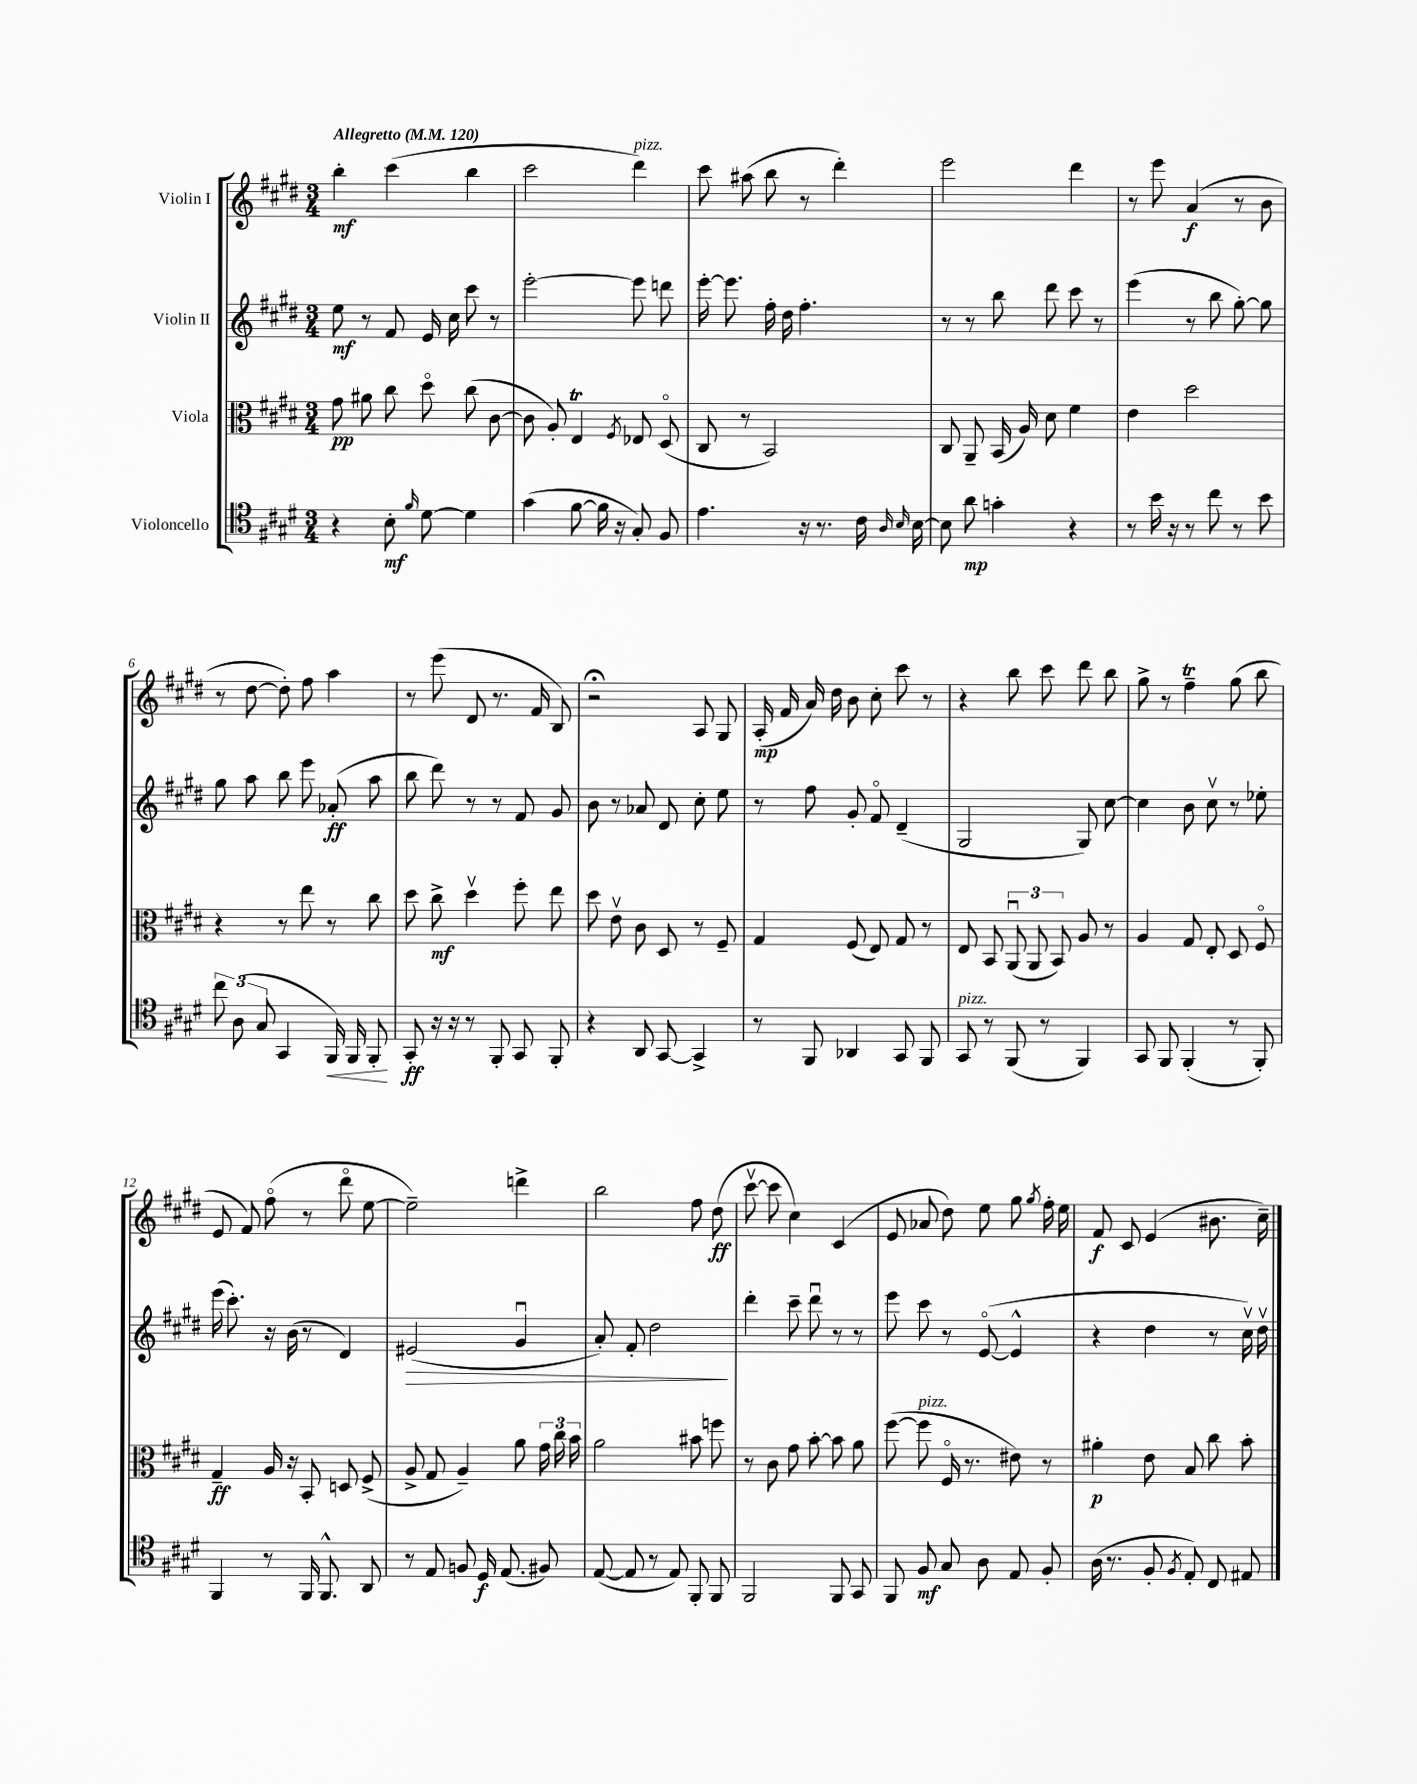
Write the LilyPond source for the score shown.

<<
\new StaffGroup <<
\new Staff = "s0" \with { instrumentName = "Violin I" } {
    \clef treble \key e \major \numericTimeSignature \time 3/4 \tempo "Allegretto" 4 = 120
    \autoBeamOff b''4-.\mf cis'''4( b''4 |
    cis'''2 dis'''4^\markup { \italic "pizz." }) |
    cis'''8 ais''8( b''8 r8 dis'''4-.) |
    e'''2 dis'''4 |
    r8 e'''8 a'4\f( r8 b'8 |
    r8 dis''8~ dis''8-.) fis''8 a''4 |
    r8 e'''8( dis'8 r8. fis'16 b8) |
    r2\fermata a8 gis8 |
    a16-.\mp( fis'16 a'16) dis''16 b'8 cis''8-. cis'''8 r8 |
    r4 b''8 cis'''8 dis'''8 b''8 |
    gis''8-> r8 fis''4--\trill gis''8( b''8 |
    e'8 fis'8) fis''8\flageolet( r8 dis'''8\flageolet e''8~ |
    e''2--) d'''4-> |
    b''2 fis''8 dis''8\ff( |
    cis'''8~\upbow cis'''8 cis''4) cis'4( |
    e'8 aes'8 dis''8) e''8 gis''8 \acciaccatura { gis''8 } fis''16-. e''16 |
    fis'8\f cis'8 e'4( bis'8. cis''16--) \bar "|." |
}
\new Staff = "s1" \with { instrumentName = "Violin II" } {
    \clef treble \key e \major \numericTimeSignature \time 3/4
    \autoBeamOff e''8\mf r8 fis'8 e'16 cis''16 cis'''8 r8 |
    e'''2~-. e'''8 d'''8 |
    e'''16~-. e'''8. fis''16-. dis''16 fis''4.-. |
    r8 r8 b''8 dis'''8 cis'''8 r8 |
    e'''4( r8 b''8 gis''8~-.) gis''8 |
    gis''8 a''8 b''8 e'''8 aes'8-.\ff( a''8 |
    b''8 dis'''8) r8 r8 fis'8 gis'8 |
    b'8 r8 aes'8 dis'8 cis''8-. e''8 |
    r8 fis''8 gis'8-. fis'8\flageolet dis'4--( |
    gis2 gis8) cis''8~ |
    cis''4 b'8 cis''8\upbow r8 ees''8-. |
    e'''16( cis'''8.-.) r16 b'16( r8 dis'4) |
    eis'2\>( gis'4\downbow |
    a'8-.) fis'8-. dis''2\! |
    dis'''4-. cis'''8-- dis'''8\downbow r8 r8 |
    e'''8 cis'''8 r8 e'8~\flageolet( e'4-^ |
    r4 dis''4 r8 cis''16\upbow) dis''16\upbow \bar "|." |
}
\new Staff = "s2" \with { instrumentName = "Viola" } {
    \clef alto \key e \major \numericTimeSignature \time 3/4
    \autoBeamOff gis'8\pp ais'8 cis''8 dis''8\flageolet cis''8( cis'8~ |
    cis'8 a8-.) e4\trill \acciaccatura { fis8 } ees8 dis8\flageolet( |
    cis8 r8 b,2) |
    cis8 a,8-- b,16( a16) dis'8 fis'4 |
    e'4 dis''2 |
    r4 r8 e''8 r8 cis''8 |
    dis''8 cis''8->\mf dis''4\upbow fis''8-. e''8 |
    dis''8 e'8\upbow cis'8 dis8 r8 fis8-- |
    gis4 fis8( e8) gis8 r8 |
    e8 b,8 \tuplet 3/2 { a,8\downbow( a,8 b,8) } a8 r8 |
    a4 gis8 e8-. dis8 fis8\flageolet |
    gis4--\ff a16 r16 b,8-. d8 fis8->( |
    a8-> gis8 a4--) a'8 \tuplet 3/2 { gis'16 cis''16 b'16 } |
    a'2 bis'8 f''8 |
    r8 cis'8 gis'8 b'8~-. b'8 a'8 |
    fis''8~( fis''8^\markup { \italic "pizz." } fis16\flageolet r8. eis'8) r8 |
    ais'4-.\p e'8 b8 cis''8 b'8-. \bar "|." |
}
\new Staff = "s3" \with { instrumentName = "Violoncello" } {
    \clef tenor \key e \major \numericTimeSignature \time 3/4
    \autoBeamOff r4 b8-.\mf \grace { fis'16 } dis'8~ dis'4 |
    gis'4( fis'8~ fis'16 r16 gis8-.) fis8 |
    e'4. r16 r8. cis'16 \grace { a16 b16 } b16~ |
    b8 a'8\mp g'4-. r4 |
    r8 b'16 r16 r8 cis''8 r8 b'8 |
    \tuplet 3/2 { cis''8 a8( gis8 } gis,4 fis,16\<) fis,16 fis,8-.\! |
    gis,8-.\ff r16 r16 r8 fis,8-. gis,8 fis,8-. |
    r4 a,8 gis,8~ gis,4-> |
    r8 fis,8 aes,4 gis,8 fis,8 |
    gis,8^\markup { \italic "pizz." } r8 fis,8( r8 fis,4) |
    gis,8 fis,8 fis,4-.( r8 fis,8-.) |
    fis,4 r8 fis,16 fis,8.-^ a,8 |
    r8 e8 f8 dis16\f e8.( fis8) |
    e8~( e8 r8 e8) fis,8-. fis,8 |
    fis,2 fis,8 gis,8 |
    fis,8 fis8\mf gis8 a8 e8 fis8-. |
    a16( r8. fis8-. \acciaccatura { fis8 } e8-.) cis8 eis8 \bar "|." |
}
>>
>>
